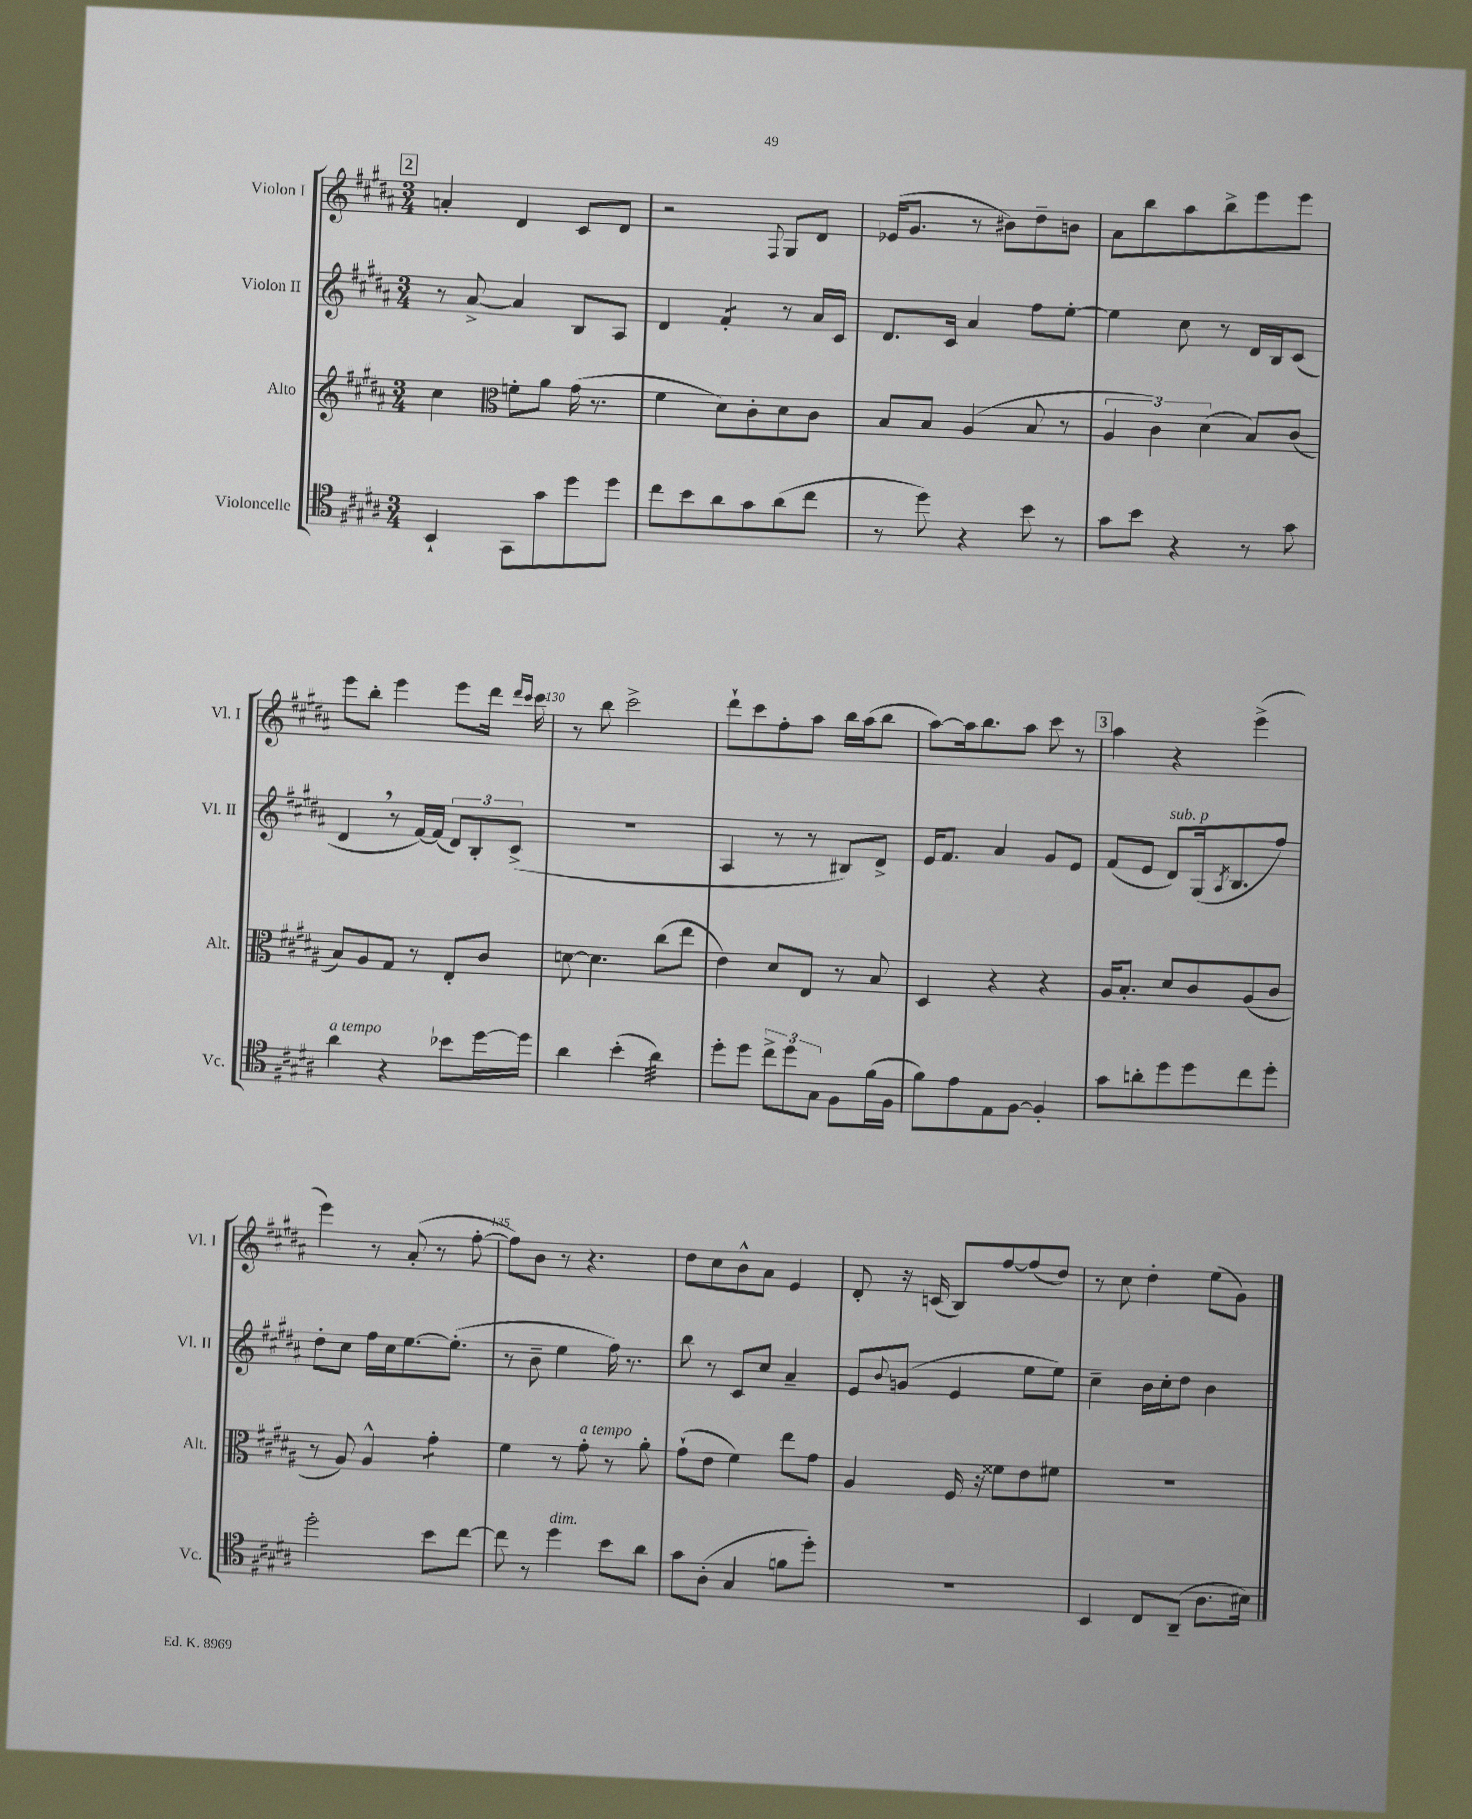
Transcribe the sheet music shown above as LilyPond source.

<<
\new StaffGroup <<
\new Staff = "s0" \with { instrumentName = "Violon I" shortInstrumentName = "Vl. I" } {
    \clef treble \key b \major \numericTimeSignature \time 3/4
    \mark \markup { \box "2" } a'4-. dis'4 cis'8 dis'8 |
    r2 \appoggiatura { fis8 } gis8 dis'8 |
    ees'16( gis'8. r8 bis'8) dis''8-- b'8 |
    ais'8 b''8 ais''8 b''8-> e'''8 e'''8 |
    e'''8 b''8-. e'''4 e'''8 dis'''16 \grace { dis'''16 cis'''16 } cis'''16 |
    r8 b''8 cis'''2-> |
    dis'''8-! cis'''8 fis''8-. ais''8 b''16 ais''16( b''8 |
    ais''8~) ais''16 b''8. ais''8 cis'''8 r8 |
    \mark \markup { \box "3" } ais''4 r4 e'''4->( |
    e'''4) r8 ais'8-.( r8 fis''8~-. |
    fis''8) b'8 r8 r4. |
    dis''8 cis''8 b'8-^ ais'8 e'4 |
    dis'8-. r16 c'16( b8) fis''8~ fis''8( dis''8) |
    r8 cis''8 dis''4-. e''8( gis'8) \bar "|." |
}
\new Staff = "s1" \with { instrumentName = "Violon II" shortInstrumentName = "Vl. II" } {
    \clef treble \key b \major \numericTimeSignature \time 3/4
    \mark \markup { \box "2" } r8 ais'8~-> ais'4 b8 ais8 |
    dis'4 fis'4:8-. r8 ais'16 cis'16 |
    dis'8. cis'16 ais'4 fis''8 e''8~-. |
    e''4 cis''8 r8 dis'16 b16 cis'8( |
    dis'4 \breathe r8 fis'16~) fis'16( \tuplet 3/2 { dis'8) b8-. cis'8->( } |
    R2. |
    ais4 r8 r8 bis8) dis'8-> |
    e'16 fis'8. ais'4 gis'8 e'8 |
    \mark \markup { \box "3" } fis'8( e'8 dis'8^\markup { \italic "sub. p" }) gis16( \acciaccatura { ais8 } b8. fis''8) |
    dis''8-. cis''8 fis''16 cis''16 e''8.~ e''8.-.( |
    r8 b'8-- e''4 fis''16) r8. |
    b''8 r8 cis'8 cis''8 ais'4-- |
    e'8 \appoggiatura { b'8 } g'8( e'4 e''8 e''8) |
    cis''4-- b'16 cis''16-. dis''8 b'4 \bar "|." |
}
\new Staff = "s2" \with { instrumentName = "Alto" shortInstrumentName = "Alt." } {
    \clef treble \key b \major \numericTimeSignature \time 3/4
    \mark \markup { \box "2" } cis''4 \clef alto f'8-. ais'8 gis'16( r8. |
    fis'4 dis'8) cis'8-. dis'8 cis'8 |
    b8 b8 ais4( b8 r8 |
    \tuplet 3/2 { ais4 cis'4) dis'4( } b8) cis'8( |
    b8) ais8 gis8 r8 e8-. cis'8 |
    d'8~ d'4. cis''8( e''8 |
    e'4) dis'8 e8 r8 b8 |
    dis4 r4 r4 |
    \mark \markup { \box "3" } ais16 b8.-. dis'8 cis'8 ais8( cis'8 |
    r8 ais8) ais4-^ gis'4:8-. |
    fis'4 r8 gis'8-.^\markup { \italic "a tempo" } r8 ais'8-. |
    gis'8-!( e'8 fis'4) e''8 gis'8 |
    ais4 fis16 r16 fisis'8 e'8 fis'8 |
    R2. \bar "|." |
}
\new Staff = "s3" \with { instrumentName = "Violoncelle" shortInstrumentName = "Vc." } {
    \clef tenor \key b \major \numericTimeSignature \time 3/4
    \mark \markup { \box "2" } b,4-! gis,8 gis'8 dis''8 dis''8 |
    cis''8 b'8 ais'8 gis'8 ais'8( cis''8 |
    r8 dis''8) r4 b'8 r8 |
    gis'8 b'8 r4 r8 gis'8 |
    ais'4^\markup { \italic "a tempo" } r4 bes'8 dis''16~ dis''16 |
    ais'4 b'4-.( ais'4:32) |
    dis''8-. dis''8 \tuplet 3/2 { cis''8-> dis''8 gis8 } fis8 fis'16( fis16 |
    fis'8) e'8 e8 fis8~ fis4-. |
    \mark \markup { \box "3" } gis'8 a'8-. dis''8 dis''8 cis''8 dis''8-. |
    dis''2-. b'8 cis''8~ |
    cis''8 r8 dis''4^\markup { \italic "dim." } b'8 ais'8 |
    gis'8 ais8-.( gis4 f'8 dis''8-.) |
    R2. |
    b,4 cis8 ais,8--( ais8. bis16) \bar "|." |
}
>>
>>
\layout { \context { \Score currentBarNumber = #125 \override BarNumber.break-visibility = ##(#f #t #t) barNumberVisibility = #(every-nth-bar-number-visible 5) } }
